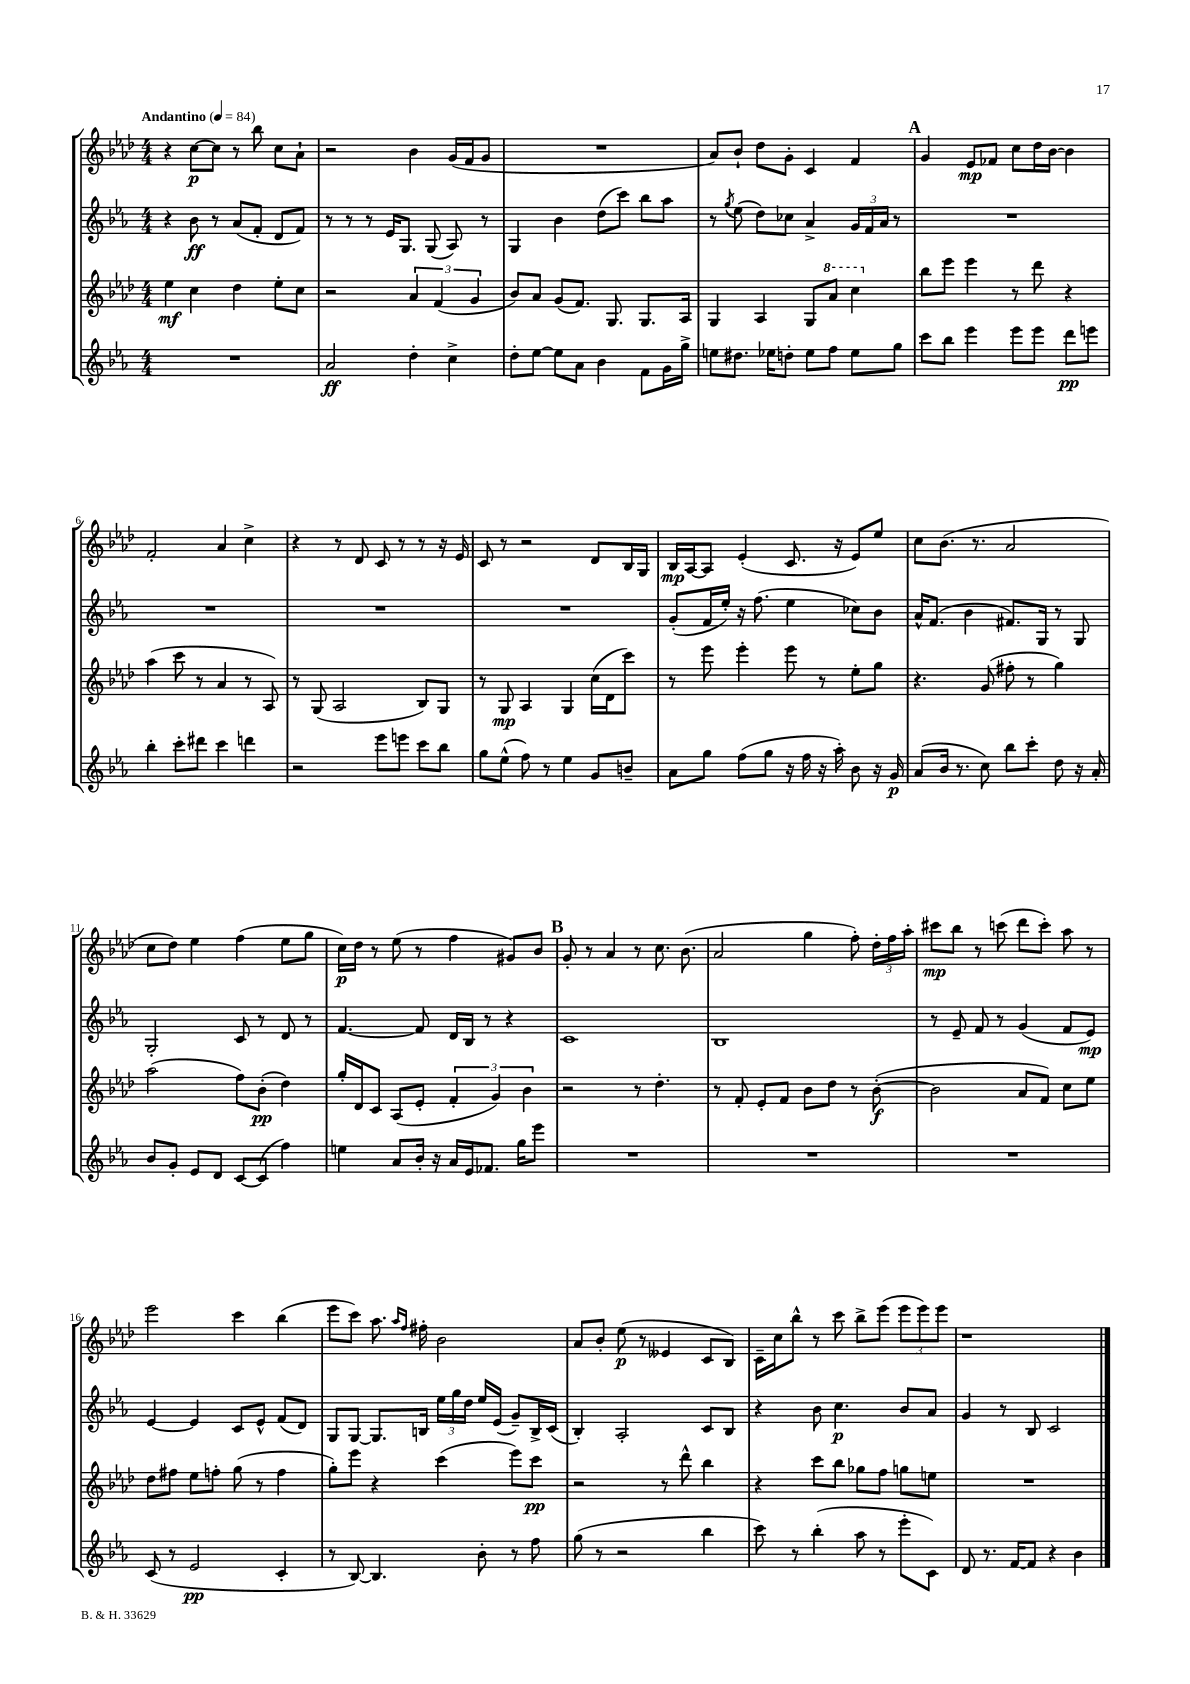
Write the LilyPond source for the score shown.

<<
\new StaffGroup <<
\new Staff = "s0" {
    \clef treble \key aes \major \numericTimeSignature \time 4/4 \tempo "Andantino" 4 = 84
    \autoBeamOff r4 c''8[~\p c''8] r8 bes''8 c''8[ aes'8]-! |
    r2 bes'4 g'16[( f'16 g'8] |
    R1 |
    aes'8[) bes'8]-! des''8[ g'8]-. c'4 f'4 |
    \mark \markup { \bold "A" } g'4 ees'8[\mp fes'8] c''8[ des''16 bes'16]~ bes'4 |
    f'2-. aes'4 c''4-> |
    r4 r8 des'8 c'8 r8 r8 r16 ees'16 |
    c'8 r8 r2 des'8[ bes16 g16] |
    bes16[\mp aes16~ aes8] ees'4-.( c'8. r16 ees'8[) ees''8] |
    c''8[ bes'8.]( r8. aes'2 |
    c''8[ des''8]) ees''4 f''4( ees''8[ g''8] |
    c''16[\p) des''16] r8 ees''8( r8 f''4 gis'8[) bes'8] |
    \mark \markup { \bold "B" } g'8-. r8 aes'4 r8 c''8. bes'8.( |
    aes'2 g''4 f''8-.) \tuplet 3/2 { des''16[-. f''16 aes''16]-. } |
    cis'''8[\mp bes''8] r8 c'''8( des'''8[ c'''8]-.) aes''8 r8 |
    ees'''2 c'''4 bes''4( |
    ees'''8[ c'''8]) aes''8. \grace { aes''16[ f''16] } fis''16-. bes'2 |
    aes'8[ bes'8]-. ees''8\p( r8 eeses'4 c'8[ bes8]) |
    c'16[-- c''16 bes''8]-^ r8 c'''8 bes''8[-> ees'''8]( \tuplet 3/2 { ees'''8[ ees'''8) ees'''8] } |
    r1 \bar "|." |
}
\new Staff = "s1" {
    \clef treble \key ees \major \numericTimeSignature \time 4/4
    \autoBeamOff r4 bes'8\ff r8 aes'8[( f'8]-. d'8[ f'8]) |
    r8 r8 r8 ees'16[ g8.] g8( aes8) r8 |
    g4 bes'4 d''8[( c'''8]) bes''8[ aes''8] |
    r8 \acciaccatura { g''8 } ees''8( d''8[) ces''8] aes'4-> \tuplet 3/2 { g'16[ f'16 aes'16] } r8 |
    \mark \markup { \bold "A" } R1 |
    R1 |
    R1 |
    R1 |
    g'8[-.( f'16 ees''16]-.) r16 f''8.( ees''4 ces''8[) bes'8] |
    aes'16[-^ f'8.]( bes'4 fis'8.[) g16] r8 g8 |
    g2-. c'8 r8 d'8 r8 |
    f'4.~ f'8 d'16[ bes16] r8 r4 |
    \mark \markup { \bold "B" } c'1 |
    bes1 |
    r8 ees'8-- f'8 r8 g'4( f'8[ ees'8]\mp) |
    ees'4~ ees'4 c'8[ ees'8]-^ f'8[( d'8]) |
    g8[ g8]~ g8.[ b16] \tuplet 3/2 { ees''16[ g''16 d''16] } ees''16[ ees'16]( g'8[--) b16-> c'16]( |
    bes4-.) aes2-. c'8[ bes8] |
    r4 bes'8 c''4.\p bes'8[ aes'8] |
    g'4 r8 bes8 c'2 \bar "|." |
}
\new Staff = "s2" {
    \clef treble \key aes \major \numericTimeSignature \time 4/4
    \autoBeamOff ees''4\mf c''4 des''4 ees''8[-. c''8] |
    r2 \tuplet 3/2 { aes'4 f'4( g'4 } |
    bes'8[) aes'8] g'8[( f'8.]) g8. g8.[ aes16] |
    g4 aes4 g8[ \ottava #1 aes''8] c'''4 \ottava #0 |
    \mark \markup { \bold "A" } bes''8[ ees'''8] ees'''4 r8 des'''8 r4 |
    aes''4( c'''8 r8 aes'4 r8 aes8) |
    r8 g8( aes2 bes8[) g8] |
    r8 g8\mp aes4 g4 c''16[( des'16 c'''8]) |
    r8 ees'''8 ees'''4-. ees'''8 r8 ees''8[-. g''8] |
    r4. g'8( fis''8-. r8 g''4) |
    aes''2( f''8[) bes'8]-.\pp( des''4) |
    g''16[-. des'16 c'8] aes8[( ees'8]-. \tuplet 3/2 { f'4-. g'4) bes'4 } |
    \mark \markup { \bold "B" } r2 r8 des''4.-. |
    r8 f'8-. ees'8[-. f'8] bes'8[ des''8] r8 bes'8~-.\f( |
    bes'2 aes'8[ f'8]) c''8[ ees''8] |
    des''8[ fis''8] ees''8[ f''8]-. g''8( r8 f''4 |
    g''8[-.) ees'''8] r4 c'''4( ees'''8[) c'''8]\pp |
    r2 r8 des'''8-^ bes''4 |
    r4 c'''8[ bes''8] ges''8[ f''8] g''8[ e''8] |
    R1 \bar "|." |
}
\new Staff = "s3" {
    \clef treble \key ees \major \numericTimeSignature \time 4/4
    \autoBeamOff R1 |
    aes'2\ff d''4-. c''4-> |
    d''8[-. ees''8]~ ees''8[ aes'8] bes'4 f'8[ g'16 g''16]-> |
    e''8[ dis''8.] ees''16[ d''8]-. ees''8[ f''8] ees''8[ g''8] |
    \mark \markup { \bold "A" } c'''8[ bes''8] ees'''4 ees'''8[ ees'''8] d'''8[\pp e'''8] |
    bes''4-. c'''8[-. dis'''8] c'''4 d'''4 |
    r2 ees'''8[ e'''8] c'''8[ bes''8] |
    g''8[ ees''8]-^( f''8) r8 ees''4 g'8[ b'8]-- |
    aes'8[ g''8] f''8[( g''8] r16 f''16 r16 aes''16-.) bes'8 r16 g'16\p |
    aes'8[( bes'16] r8. c''8) bes''8[ c'''8]-. d''8 r16 aes'16-. |
    bes'8[ g'8]-. ees'8[ d'8] c'8[~ c'8]( f''4) |
    e''4 aes'8[ bes'16]-. r16 aes'16[ ees'16 fes'8.] g''16[ ees'''8] |
    \mark \markup { \bold "B" } R1 |
    R1 |
    R1 |
    c'8( r8 ees'2\pp c'4-. |
    r8 bes8~) bes4. bes'8-. r8 f''8 |
    g''8( r8 r2 bes''4 |
    c'''8) r8 bes''4-.( aes''8 r8 ees'''8[-. c'8]) |
    d'8 r8. f'16[~ f'8] r4 bes'4 \bar "|." |
}
>>
>>
